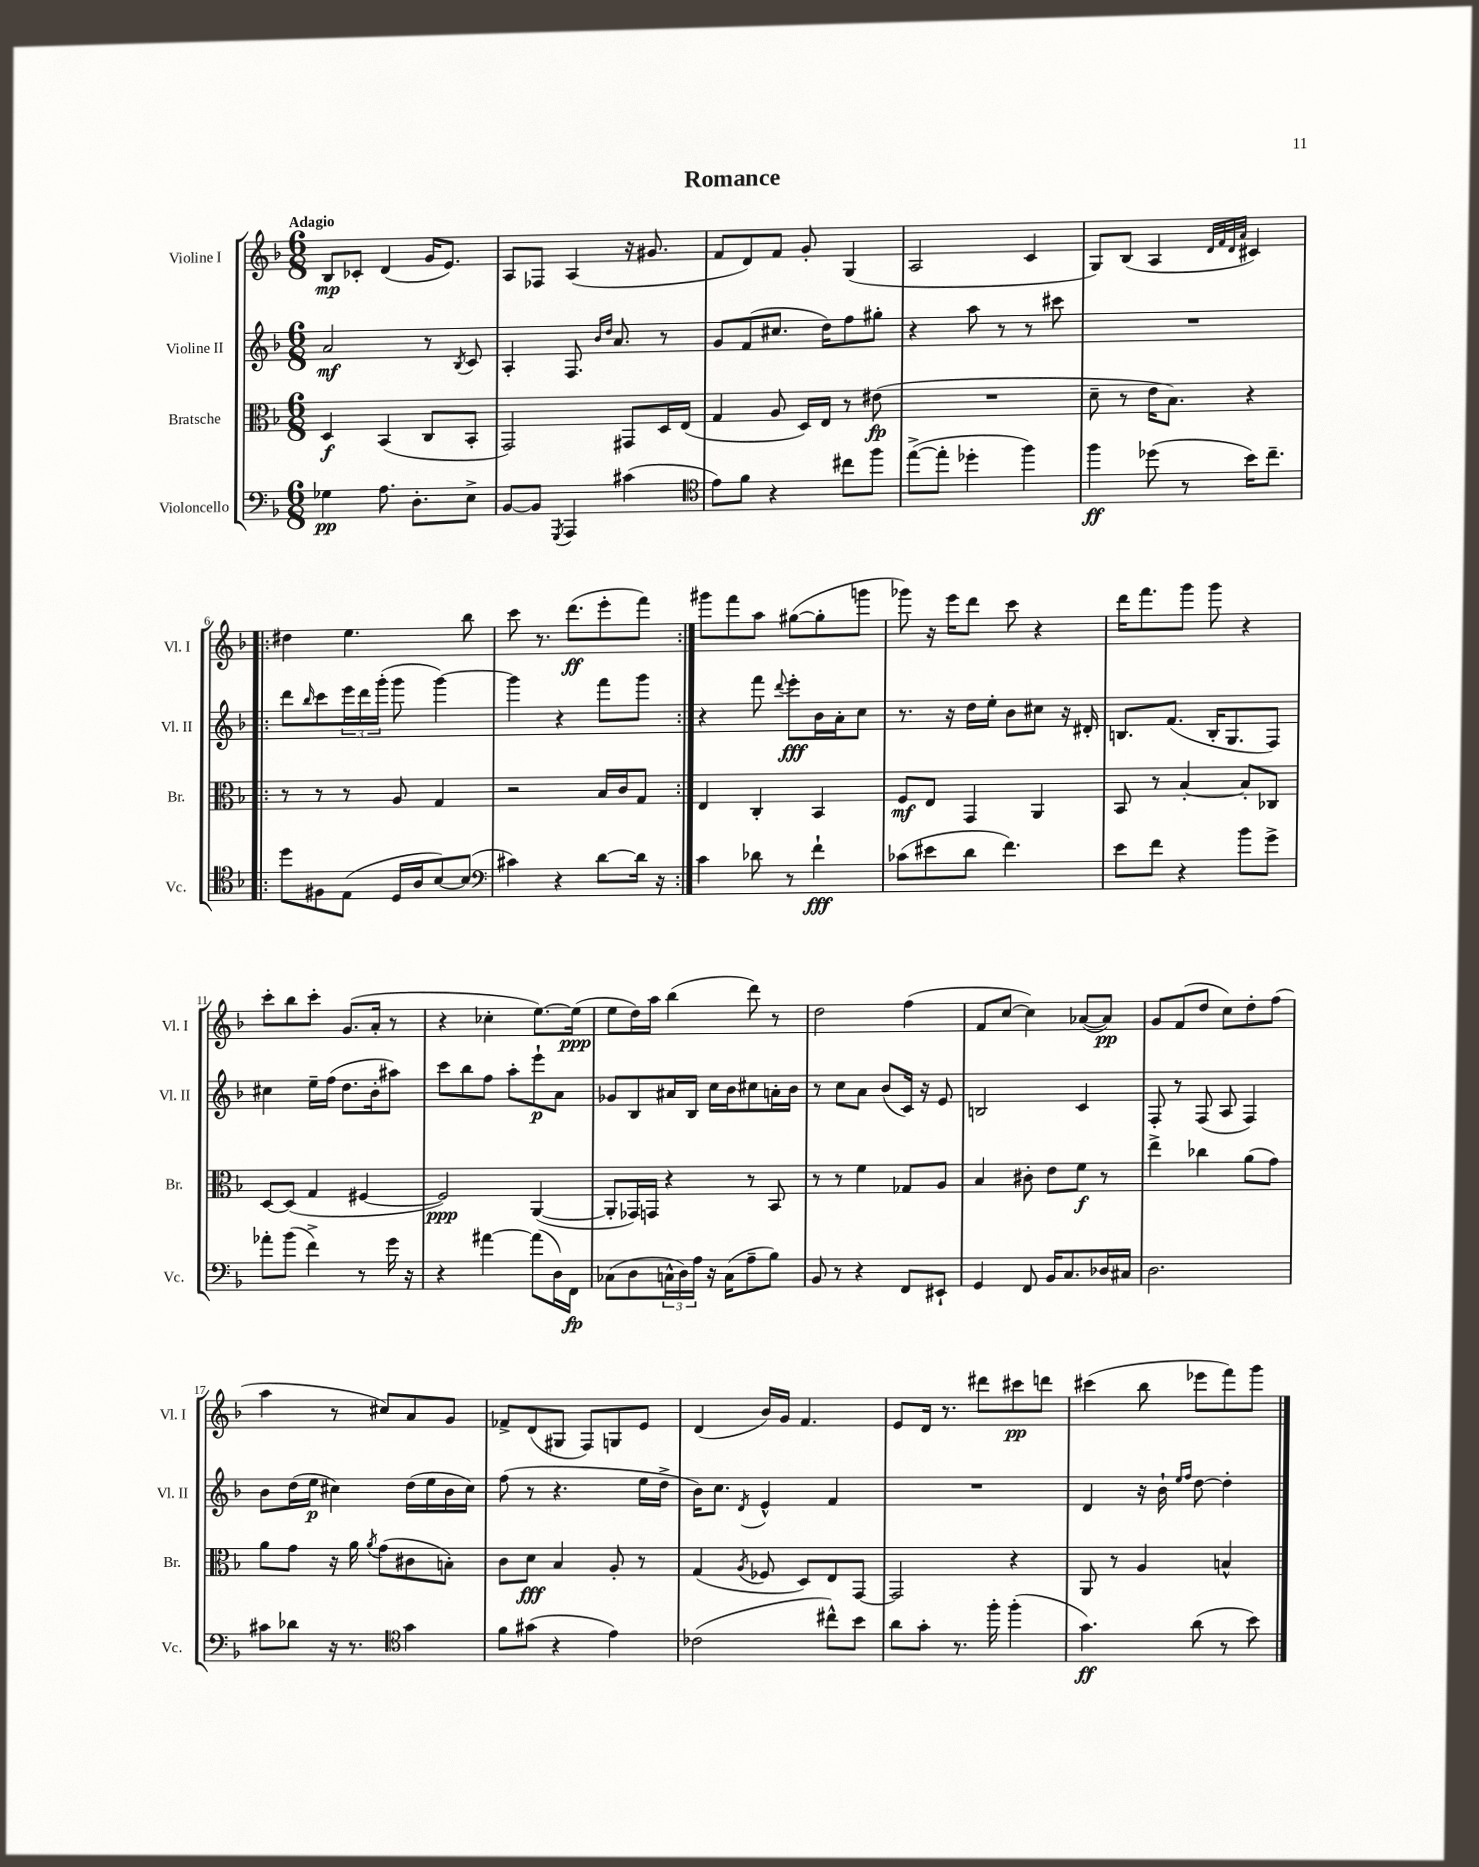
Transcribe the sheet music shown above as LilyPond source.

\header { title = "Romance" }
<<
\new StaffGroup <<
\new Staff = "s0" \with { instrumentName = "Violine I" shortInstrumentName = "Vl. I" } {
    \clef treble \key f \major \numericTimeSignature \time 6/8 \tempo "Adagio"
    bes8\mp ces'8-. d'4( g'16 e'8.) |
    a8 fes8 a4( r16 gis'8. |
    f'8 d'8) f'8 g'8-. g4( |
    a2 c'4 |
    g8) bes8( a4 \grace { d'32 f'32 d'32 a'32 } cis'4) |
    \repeat volta 2 { dis''4 e''4. bes''8 |
    c'''8 r8. d'''8.\ff( e'''8-. f'''8) | }
    gis'''8 f'''8 a''8 gis''8~( gis''8-. g'''8 |
    ges'''8) r16 e'''16 d'''8 c'''8 r4 |
    d'''16 f'''8. g'''8 g'''8 r4 |
    c'''8-. bes''8 c'''8-. g'8.( a'16-. r8 |
    r4 ces''4-. e''8.~) e''16\ppp( |
    e''8 d''16) a''16 bes''4( d'''8) r8 |
    d''2 f''4( |
    f'8 c''8~ c''4) aes'8~( aes'8\pp) |
    g'8 f'8( d''8 c''8) d''8-. f''8( |
    a''4 r8 cis''8) a'8 g'8 |
    fes'8-> d'8( gis8 f8) g8 e'8 |
    d'4( bes'16) g'16 f'4. |
    e'8 d'16 r8. dis'''8 cis'''8\pp d'''8 |
    cis'''4( bes''8 ees'''8 f'''8) g'''8 \bar "|." |
}
\new Staff = "s1" \with { instrumentName = "Violine II" shortInstrumentName = "Vl. II" } {
    \clef treble \key f \major \numericTimeSignature \time 6/8
    a'2\mf r8 \acciaccatura { bes8 } c'8 |
    a4-. f8. \grace { bes'16 d''16 } a'8. r8 |
    g'8 f'8( cis''8. d''16) f''8 gis''8-. |
    r4 a''8 r8 r8 cis'''8 |
    R2. |
    \repeat volta 2 { d'''8 \grace { bes''16 } c'''8 \tuplet 3/2 { e'''16 d'''16 g'''16-.( } g'''8 g'''4~) |
    g'''4 r4 f'''8 g'''8 | }
    r4 f'''8 \appoggiatura { d'''8 } e'''8-.\fff bes'16 a'16-. c''8 |
    r8. r16 d''16 e''16-. bes'8 cis''8 r16 dis'16-. |
    b8. f'8.( b16-. g8. f8) |
    cis''4 e''16-- f''16( d''8. bes'16-. ais''8) |
    c'''8 bes''8 f''8 a''8-. e'''8-!\p a'8 |
    ges'8 bes8 ais'16 bes16 c''16 bes'16 cis''8 a'16-. bes'16 |
    r8 c''8 a'8 bes'8( c'16) r16 e'8 |
    b2 c'4 |
    f8-. r8 f8( a8 f4) |
    bes'8 d''16( e''16\p cis''4) d''16( e''16 bes'16 cis''16) |
    f''8( r8 r4. e''16 d''16-> |
    bes'16) c''8. \acciaccatura { d'8 } e'4-^ f'4 |
    R2. |
    d'4 r16 bes'16-! \grace { e''16 f''16 } d''8~ d''4-. \bar "|." |
}
\new Staff = "s2" \with { instrumentName = "Bratsche" shortInstrumentName = "Br." } {
    \clef alto \key f \major \numericTimeSignature \time 6/8
    d4\f bes,4( c8 bes,8-. |
    g,2) gis,8 d16 e16( |
    g4 a8 d16) e16 r8 eis'8\fp( |
    R2. |
    d'8-- r8 e'16 bes8.) r4 |
    \repeat volta 2 { r8 r8 r8 a8 g4 |
    r2 bes16 c'16 g8 | }
    e4 c4-. bes,4 |
    f8\mf e8 g,4 a,4 |
    bes,8 r8 bes4~-. bes8-. ces8 |
    d8~ d8( g4 fis4~ |
    fis2\ppp) a,4~( |
    a,8-. ges,16) g,16 r4 r8 bes,8 |
    r8 r8 f'4 ges8 a8 |
    bes4 cis'8-. e'8 f'8\f r8 |
    e''4-> ces''4 a'8( g'8) |
    a'8 g'8 r16 a'16 \acciaccatura { a'8 } g'8( cis'8 b8-.) |
    c'8 d'8\fff bes4 a8-. r8 |
    g4( \acciaccatura { a8 } fes8 d8) e8 g,8~ |
    g,2 r4 |
    a,8 r8 a4 b4-^ \bar "|." |
}
\new Staff = "s3" \with { instrumentName = "Violoncello" shortInstrumentName = "Vc." } {
    \clef bass \key f \major \numericTimeSignature \time 6/8
    ges4\pp a8. d8.-. e8-> |
    bes,8~ bes,8 \acciaccatura { g,,8 } a,,4 cis'4( |
    \clef tenor e'8) f'8 r4 cis''8 f''8 |
    e''8~->( e''8-. des''4-. f''4) |
    f''4\ff des''8( r8 bes'16) c''8.-- |
    \repeat volta 2 { d''8 fis8 e8( d16 a16 bes8~) bes8( |
    \clef bass cis'4) r4 d'8~ d'16 r16 | }
    c'4 des'8 r8 f'4-!\fff |
    ces'8( eis'8 d'8 f'4.) |
    e'8 f'8 r4 bes'8 g'8-> |
    aes'8-. bes'8( f'4->) r8 g'16 r16 |
    r4 ais'4~ ais'8( d16) f,16\fp |
    ces8( d8 \tuplet 3/2 { c16-^ d16) a16 } r16 c16( a8-- bes8) |
    bes,8 r8 r4 f,8 eis,8-! |
    g,4 f,8 bes,16 c8. des16 cis16 |
    d2. |
    cis'8 des'8 r16 r8. \clef tenor g'4 |
    f'8 gis'8( r4 e'4) |
    ces'2( cis''8-^) bes'8 |
    a'8 g'8-. r8. f''16-. f''4-.( |
    g'4.\ff) a'8( r8 bes'8) \bar "|." |
}
>>
>>
